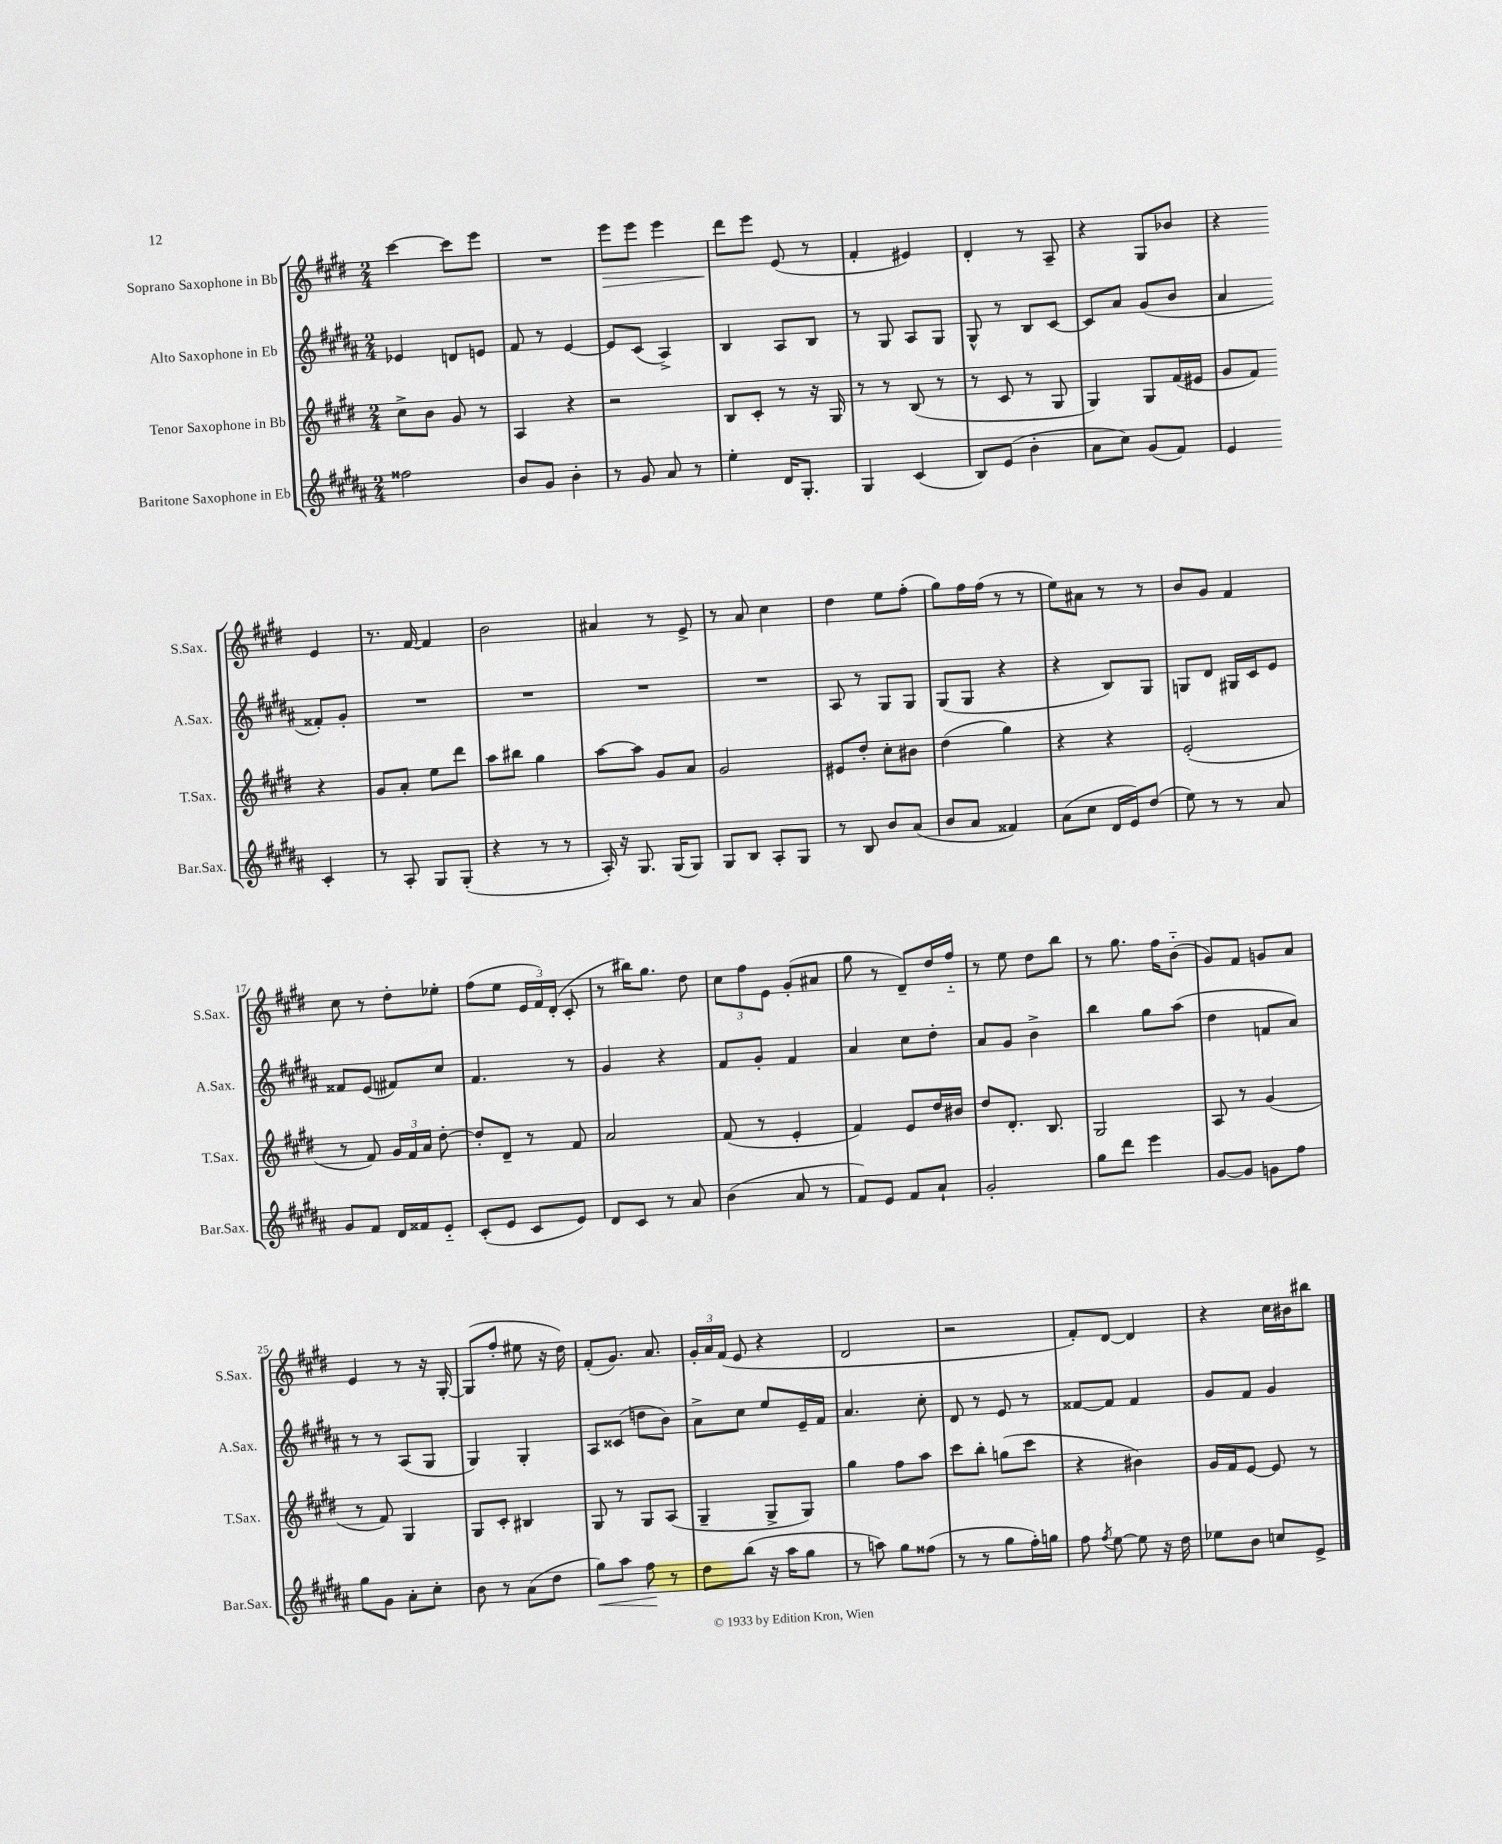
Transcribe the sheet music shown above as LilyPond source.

<<
\new StaffGroup <<
\new Staff = "s0" \with { instrumentName = "Soprano Saxophone in Bb" shortInstrumentName = "S.Sax." } {
    \clef treble \key e \major \numericTimeSignature \time 2/4
    \autoBeamOff cis'''4~ cis'''8[ e'''8] |
    R2 |
    e'''8[\> e'''8] e'''4 |
    dis'''8[\! e'''8] e'8( r8 |
    fis'4-. eis'4) |
    dis'4-. r8 a8-- |
    r4 gis8[ bes'8] |
    r4 e'4 |
    r8. fis'16~ fis'4 |
    b'2 |
    ais'4 r8 e'8-> |
    r8 a'8 cis''4 |
    dis''4 e''8[ fis''8]-.( |
    gis''8[) fis''16 fis''16]( r8 r8 |
    e''8[) ais'8] r8 r8 |
    b'8[ gis'8] fis'4 |
    cis''8 r8 dis''8[-. ees''8]-. |
    fis''8[( e''8] \tuplet 3/2 { e'16[ fis'16) dis'16]-.( } cis'8-. |
    r8 bis''16[) gis''8.] dis''8 |
    \tuplet 3/2 { cis''8[ fis''8 e'8] } gis'8[-.( ais'8] |
    gis''8 r8 dis'8[--) dis''16 fis''16]-_ |
    r8 e''8 dis''8[ b''8] |
    r8 gis''8. fis''16[ b'8]-_( |
    gis'8[) fis'8] g'8[ a'8] |
    e'4 r8 r16 gis16~-. |
    gis8[( fis''8]-. eis''8 r16 dis''16) |
    fis'8[-.( gis'8.]) a'8. |
    \tuplet 3/2 { gis'16[-. a'16 fis'16]( } e'8 r4 |
    dis'2 |
    r2 |
    fis'8[-.) dis'8]~ dis'4 |
    r4 cis''16[ bis'16 bis''8] \bar "|." |
}
\new Staff = "s1" \with { instrumentName = "Alto Saxophone in Eb" shortInstrumentName = "A.Sax." } {
    \clef treble \key b \major \numericTimeSignature \time 2/4
    \autoBeamOff ees'4 d'8[ e'8] |
    fis'8 r8 e'4~ |
    e'8[ cis'8]( ais4->) |
    b4 ais8[ b8] |
    r8 gis8 ais8[ gis8] |
    gis8-^ r8 b8[ cis'8]~ |
    cis'8[ ais'8] gis'8[( b'8] |
    ais'4 fisis'8[-.) gis'8]-. |
    R2 |
    R2 |
    R2 |
    R2 |
    ais8 r8 gis8[ gis8] |
    gis8[( gis8] r4 |
    r4 b8[) gis8] |
    g8[ dis'8] gis16[ cis'16 e'8] |
    fisis'8[ e'8]( fis'8[) cis''8] |
    fis'4. r8 |
    gis'4 r4 |
    fis'8[ gis'8]-. fis'4 |
    ais'4 cis''8[ dis''8]-. |
    ais'8[ gis'8] b'4-> |
    b''4 gis''8[ ais''8]( |
    dis''4 f'8[ ais'8]) |
    r8 r8 ais8[( gis8] |
    gis4) gis4-. |
    ais8[ cisis'8]( d''8[ b'8]) |
    ais'8[-> cis''8] e''8[ e'16-- fis'16] |
    ais'4. cis''8-. |
    dis'8 r8 e'8 r8 |
    fisis'8[~ fisis'8] fisis'4 |
    gis'8[ fis'8] gis'4 \bar "|." |
}
\new Staff = "s2" \with { instrumentName = "Tenor Saxophone in Bb" shortInstrumentName = "T.Sax." } {
    \clef treble \key e \major \numericTimeSignature \time 2/4
    \autoBeamOff cis''8[-> b'8] gis'8 r8 |
    a4 r4 |
    r2 |
    b8[ cis'8]-. r8 r16 gis16 |
    r8 r8 b8( r8 |
    r8 cis'8 r8 gis8 |
    gis4) gis8[ fis'16( eis'16] |
    gis'8[ fis'8]) r4 |
    gis'8[ a'8]-. e''8[ dis'''8] |
    a''8[ bis''8] gis''4 |
    a''8[~ a''8] gis'8[ a'8] |
    gis'2 |
    eis'8[ dis''8]-. cis''8[-. bis'8] |
    dis''4( gis''4) |
    r4 r4 |
    e'2-.( |
    r8 fis'8) \tuplet 3/2 { gis'16[ fis'16 a'16] } dis''8~-. |
    dis''8[-. dis'8]-- r8 fis'8 |
    a'2 |
    fis'8( r8 e'4-. |
    fis'4) e'8[ dis''16 bis'16] |
    dis''8[ dis'8.]-. b8. |
    gis2 |
    a8 r8 gis'4( |
    r8 fis'8) gis4 |
    gis8[ cis'8]-. bis4 |
    gis8 r8 gis8[ a8]( |
    gis4-- gis8[-> gis8]) |
    gis''4 fis''8[ a''8] |
    cis'''8[ b''8]-. g''8[( cis'''8] |
    r4 bis'4) |
    gis'16[ fis'16 e'8]~ e'8 r8 \bar "|." |
}
\new Staff = "s3" \with { instrumentName = "Baritone Saxophone in Eb" shortInstrumentName = "Bar.Sax." } {
    \clef treble \key b \major \numericTimeSignature \time 2/4
    \autoBeamOff fisis''2 |
    b'8[ gis'8] b'4-. |
    r8 gis'8 ais'8 r8 |
    e''4-. dis'16[ gis8.]-. |
    gis4 cis'4( |
    b8[) e'8]( b'4-. |
    ais'8[ cis''8]) gis'8[( fis'8]) |
    e'4 cis'4-. |
    r8 ais8-. gis8[ gis8]-.( |
    r4 r8 r8 |
    ais16-.) r16 gis8. gis16[( gis8]) |
    gis8[ b8] ais8[-. gis8] |
    r8 b8 b'8[ ais'8]( |
    b'8[ ais'8] fisis'4) |
    ais'8[( cis''8] dis'16[ e'16) dis''8]( |
    e''8) r8 r8 ais'8 |
    gis'8[ fis'8] dis'16[ fisis'16 e'8]-_ |
    cis'8[-.( e'8] cis'8[ e'8]) |
    dis'8[ cis'8] r8 ais'8 |
    b'4( ais'8 r8 |
    fis'8[) e'8] fis'8[ ais'8]-! |
    gis'2-. |
    gis''8[ dis'''8] e'''4 |
    gis'8[~ gis'8] g'8[ fis''8] |
    gis''8[ gis'8] ais'8[-. cis''8]-. |
    b'8 r8 ais'8[( dis''8] |
    gis''8[\<) ais''8] fis''8\! r8 |
    dis''8[ b''8]( r16 ais''16[ gis''8] |
    r8 a''8) gis''8[ fisis''8]( |
    r8 r8 gis''8[ fis''16-.) g''16] |
    fis''8 \acciaccatura { fis''8 } e''8~ e''8 r16 dis''16 |
    ees''8[ b'8] c''8[ e'8]-> \bar "|." |
}
>>
>>
